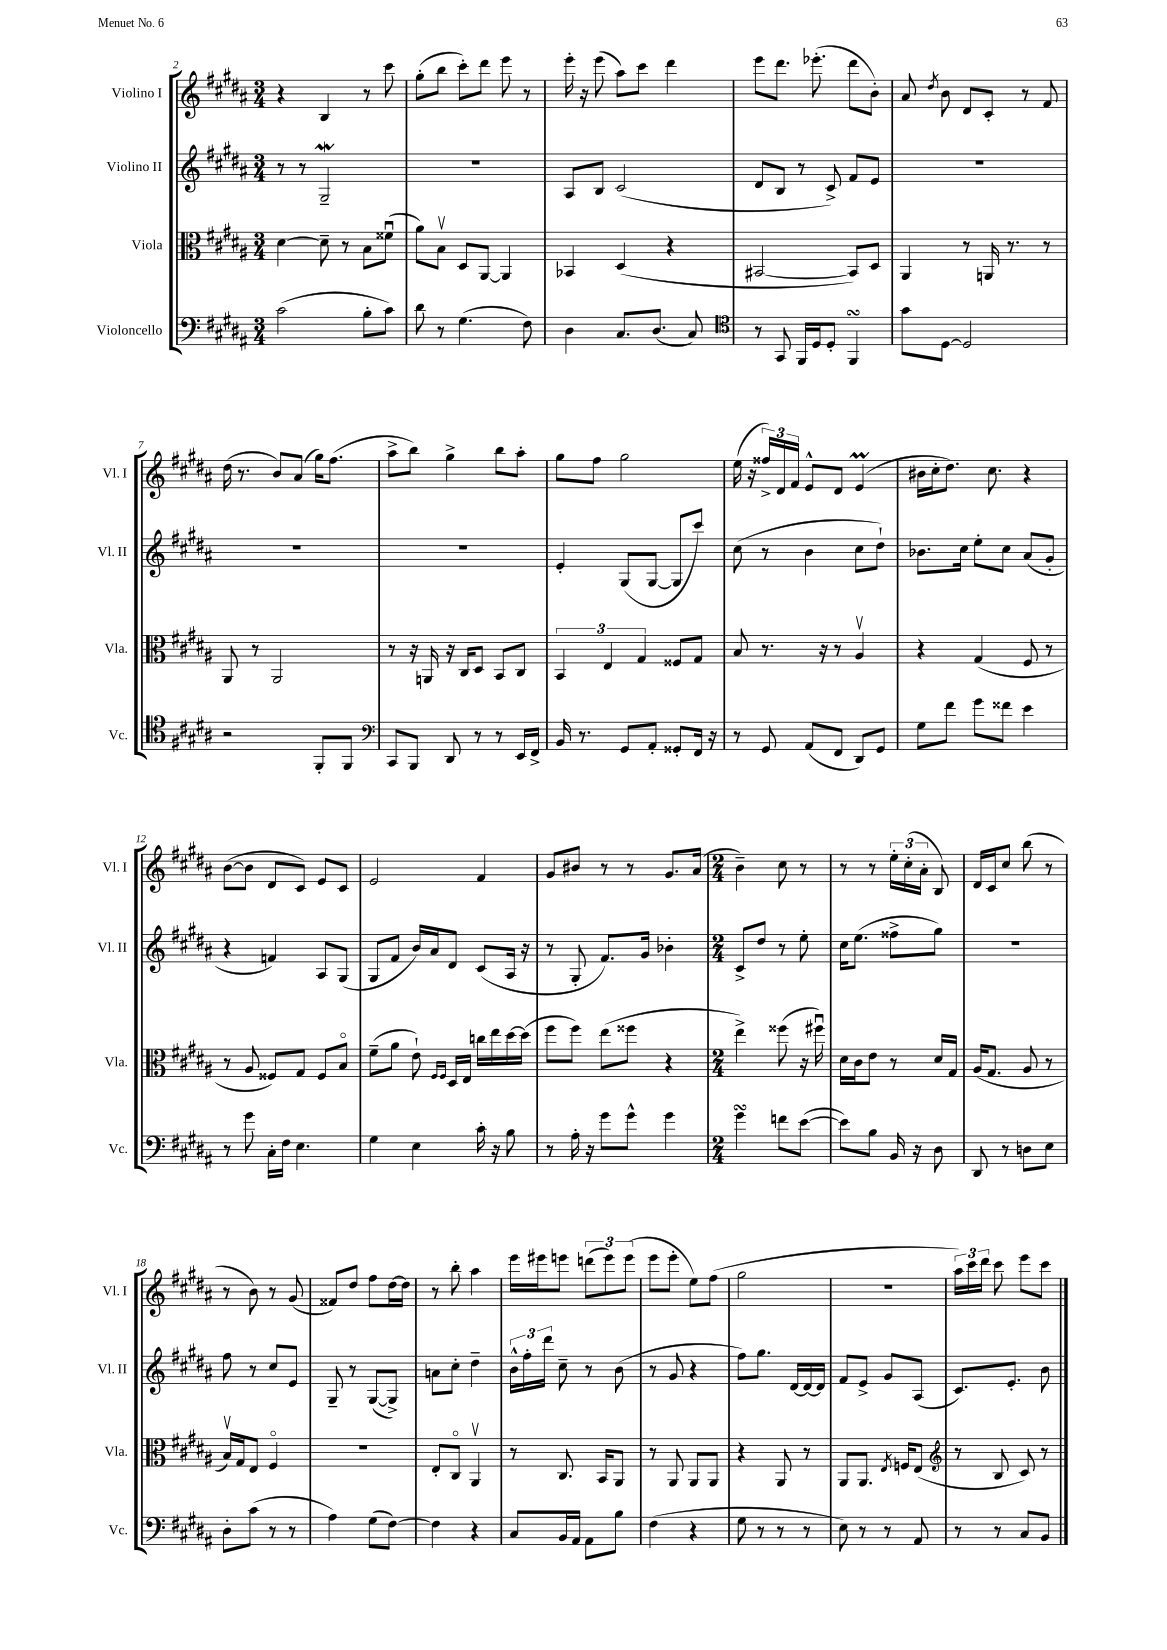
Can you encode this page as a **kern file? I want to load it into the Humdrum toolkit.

**kern	**kern	**kern	**kern
*staff4	*staff3	*staff2	*staff1
*clefF4	*clefC3	*clefG2	*clefG2
*k[f#c#g#d#a#]	*k[f#c#g#d#a#]	*k[f#c#g#d#a#]	*k[f#c#g#d#a#]
*M3/4	*M3/4	*M3/4	*M3/4
(2c#	[4d#	8r	4r
.	.	8r	.
.	8d#~]	2G#~	4B
.	8r	.	.
8B'	8B	.	8r
8c#)	(8f##u	.	8ccc#
=	=	=	=
8d#	8a#)	2.r	(8gg#'
8r	8Bv	.	8bb
(4.G#	8D#	.	8ccc#')
.	[8AA#	.	8ddd#
.	4AA#]	.	8eee
8F#)	.	.	8r
=	=	=	=
4D#	4BB-	8A#	16eee'
.	.	.	16r
.	.	8B	(8eee
8.C#	(4D#	(2c#	8aa#)
.	.	.	8ccc#
(8.D#	.	.	.
.	4r	.	4ddd#
8C#)	.	.	.
=	=	=	=
*clefC4	*	*	*
8r	[2BB#	8d#	8eee
8GG#	.	8B	8.ddd#
16FF#	.	8r	.
16D#	.	.	(8.eee-'
8D#'	.	8c#^)	.
4FF#	8BB#])	8f#	8ddd#
.	8D#	8e	8b')
=	=	=	=
8g#	4AA#	2.r	8a#
.	.	.	8qdd#
[8D#	.	.	8b
2D#]	8r	.	8d#
.	16AA	.	8c#'
.	8.r	.	.
.	.	.	8r
.	8r	.	8f#
=	=	=	=
2r	8AA#	2.r	(16dd#
.	.	.	8.r
.	8r	.	.
.	2AA#	.	8b)
.	.	.	(8a#
8FF#'	.	.	16gg#)
.	.	.	(8.ff#
8FF#	.	.	.
=	=	=	=
*clefF4	*	*	*
8CC#	8r	2.r	8aa#^
8BBB	16r	.	8bb)
.	16AA	.	.
8DD#	16r	.	4gg#^
.	16C#	.	.
8r	8D#	.	.
8r	8BB	.	8bb
16EE	8C#	.	8aa#'
16FF#^	.	.	.
=	=	=	=
16BB	6BB	4e'	8gg#
8.r	.	.	.
.	.	.	8ff#
.	6E	.	.
8GG#	.	(8G#	2gg#
.	6G#	.	.
8AA#'	.	[8G#	.
8GG##'	8F##	8G#]	.
16FF#	8G#	8ccc#)	.
16r	.	.	.
=	=	=	=
8r	8B	(8cc#	(16ee
.	.	.	16r
8GG#	8.r	8r	24ff##^)
.	.	.	24d#
.	.	.	24f#
(8AA#	.	4b	8e^^
.	16r	.	.
8FF#	8r	.	8d#
8DD#)	4A#v	8cc#	(4e
8GG#	.	8dd#`)	.
=	=	=	=
8G#	4r	8.b-	16b#
.	.	.	16cc#'
8f#	.	.	8.dd#)
.	.	16cc#	.
8g#	(4G#	8ee'	.
.	.	.	8.cc#
8f##	.	8cc#	.
4e	8F#	(8a#	4r
.	8r	8g#'	.
=	=	=	=
8r	8r	4r	([8b
8g#	8A#	.	8b]
16C#'	8F##)	4f)	8d#
16F#	.	.	.
4.E	8G#	.	8c#)
.	8F##	8A#	8e
.	8Bo	(8G#	8c#
=	=	=	=
4G#	(8f#~	8G#	2e
.	8a#	8f#	.
4E	8e`)	16b)	.
.	.	16a#	.
.	16qqF#	.	.
.	16qqF#	.	.
.	16D#	8d#	.
.	16E	.	.
16c#'	16cc	(8c#	4f#
16r	16ee	.	.
8B	[16dd#	16A#	.
.	(16dd#]	16r	.
=	=	=	=
8r	8ff#	8r	8g#
16A#'	8ff#)	8G#'	8b#
16r	.	.	.
8g#	(8ee	8.f#)	8r
8g#^^	8ff##	.	8r
.	.	16g#	.
4g#	4r	4b-'	8.g#
.	.	.	(16a#
=	=	=	=
*M2/4	*M2/4	*M2/4	*M2/4
4g#	4ee^)	8c#^	4b~)
.	.	8dd#	.
8f	(8ff##	8r	8cc#
([8e	16r	8ee'	8r
.	16ff#u)	.	.
=	=	=	=
8e])	16d#	16cc#	8r
.	16c#	(8.ee	.
8B	8e	.	8r
16BB	8r	8ff##^	24ee'
.	.	.	(24cc#'
16r	.	.	.
.	.	.	24a#'
8D#	16d#	8gg#)	8B)
.	16G#	.	.
=	=	=	=
8DD#	(16A#	2r	16d#
.	8.G#	.	16c#
8r	.	.	8cc#
8D	8A#	.	(8bb
8E	8r	.	8r
=	=	=	=
8D#'	16Bv)	8ff#	8r
.	16G#	.	.
(8c#	8E	8r	8b)
8r	4F#o	8cc#	8r
8r	.	8e	(8g#
=	=	=	=
4A#)	2r	8G#~	8f##)
.	.	8r	8dd#
(8G#	.	([8G#	8ff#
[8F#)	.	8G#^])	[16dd#
.	.	.	16dd#]
=	=	=	=
4F#]	8E'	8a	8r
.	8C#o	8cc#'	8bb'
4r	4AA#v	4dd#~	4aa#
=	=	=	=
8C#	8r	24b^^	16eee
.	.	24ff#'	.
.	.	.	16eee#
.	.	24ddd#	.
16BB	8.C#	8cc#~	8eee
16AA#	.	.	.
8AA#	.	8r	(12ddd
.	16BB	.	.
.	.	.	12eee)
8B	8AA#	(8b	.
.	.	.	(12eee
=	=	=	=
(4F#	8r	8r	8eee
.	8AA#	8g#	8eee'
4r	8AA#	4r	8ee)
.	8AA#	.	(8ff#
=	=	=	=
8G#	4r	8ff#)	2gg#
8r	.	8.gg#	.
8r	8AA#	.	.
.	.	[16d#	.
8r	8r	16d#_	.
.	.	16d#]	.
=	=	=	=
8E)	8AA#	8f#	2r
8r	8.AA#	8e^	.
8r	.	8g#	.
.	8qE	.	.
.	16F	.	.
8AA#	(8E	(8A#	.
=	=	=	=
*	*clefG2	*	*
8r	8r	8.c#)	24aa#)
.	.	.	24ccc#
.	.	.	24ddd#
8r	8B	.	8ccc#
.	.	8.e'	.
8C#	8c#)	.	8eee
8BB	8r	8b	8ccc#
==	==	==	==
*-	*-	*-	*-
